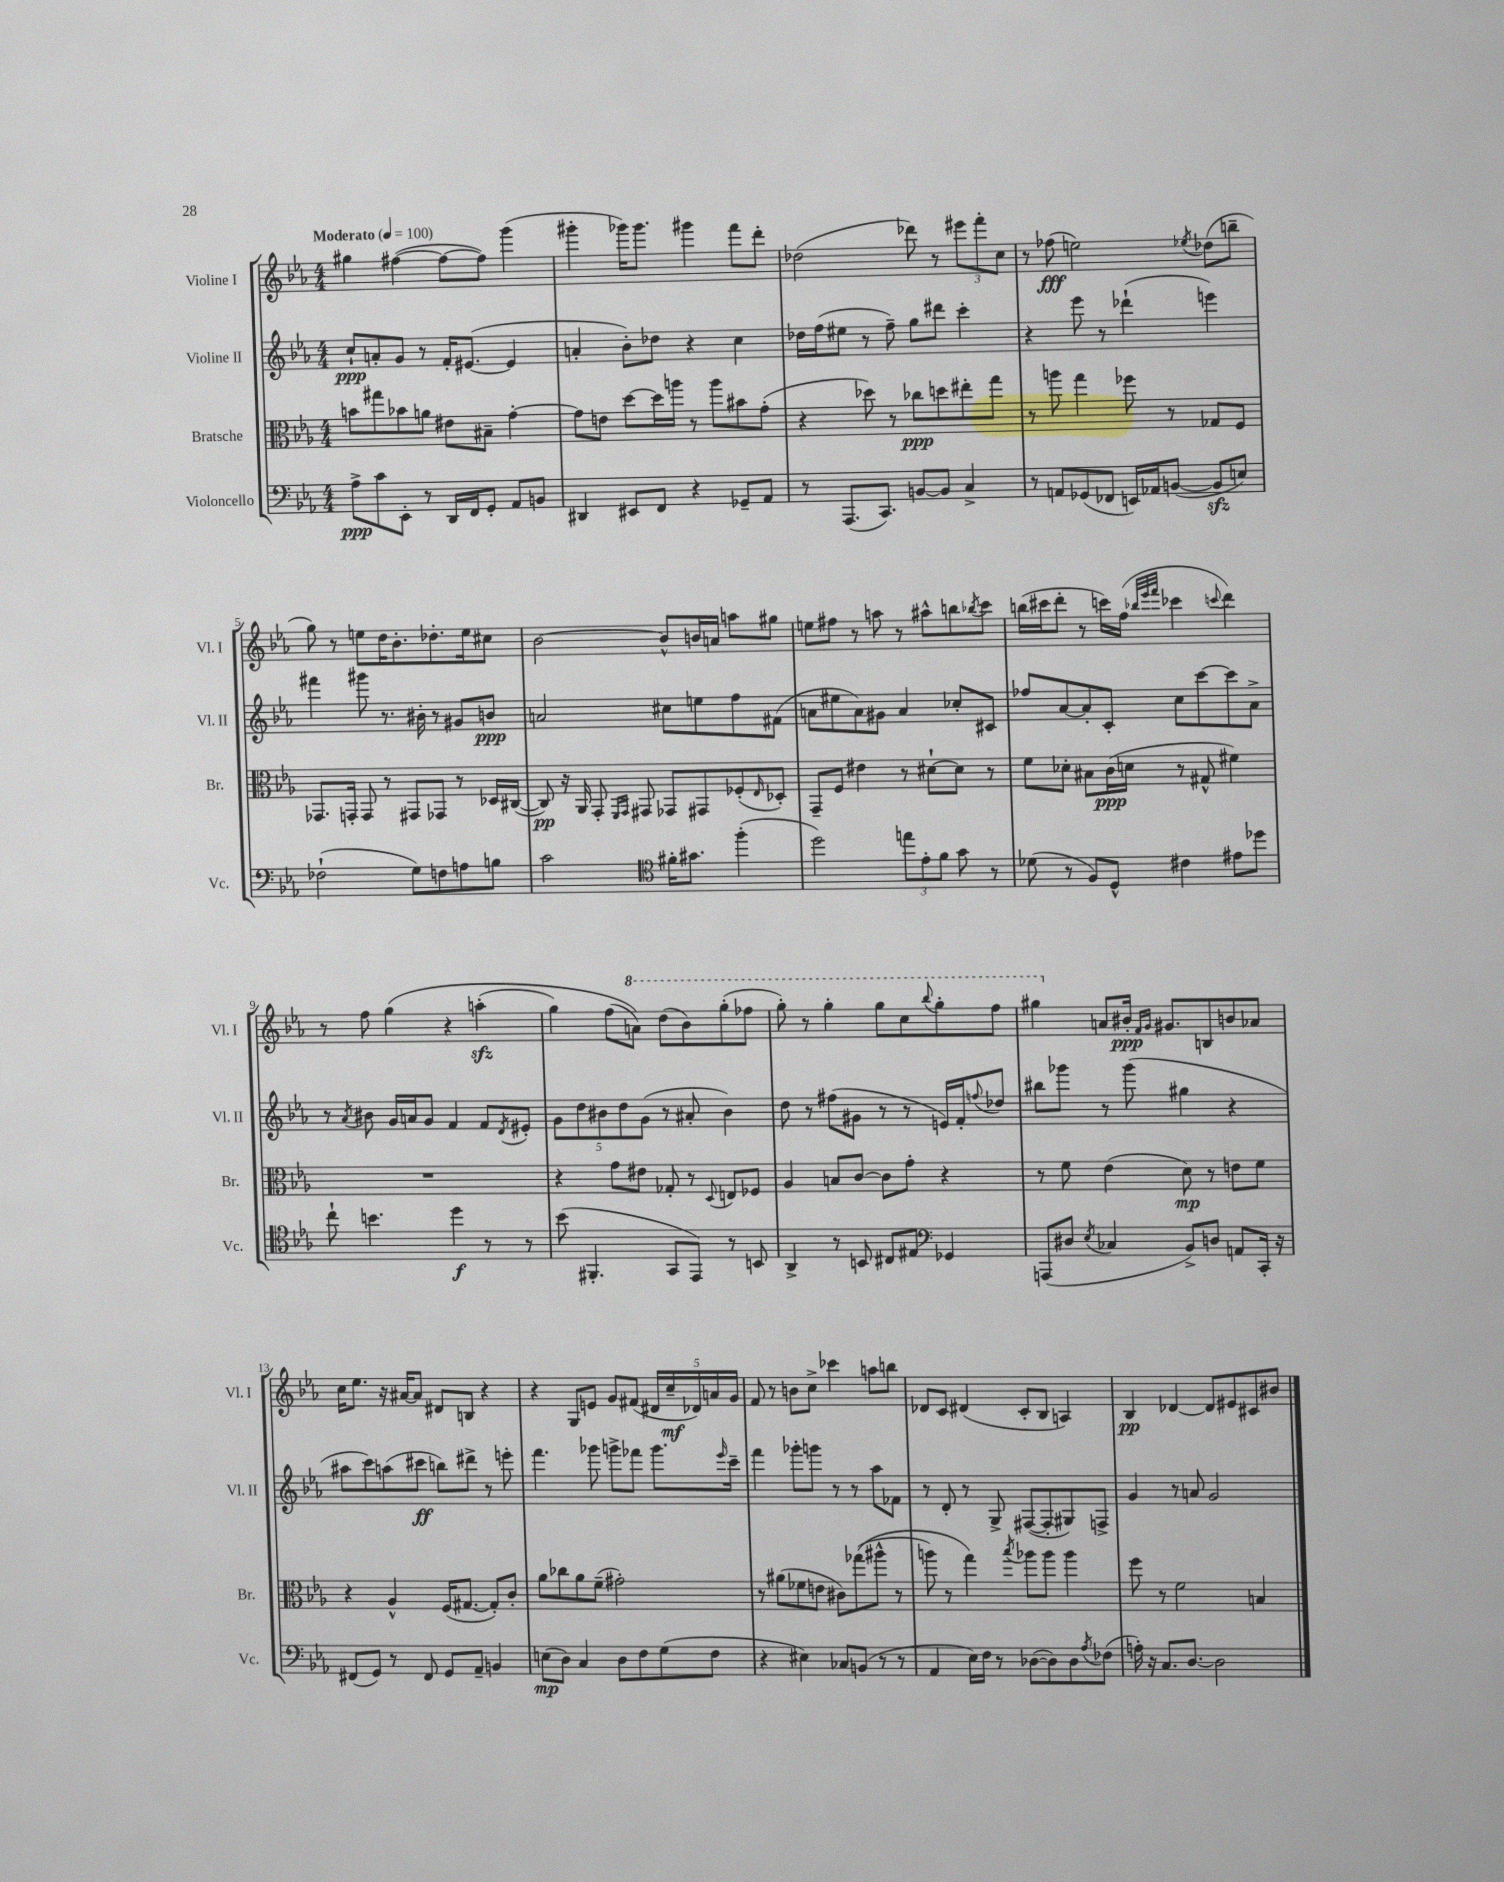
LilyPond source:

<<
\new StaffGroup <<
\new Staff = "s0" \with { instrumentName = "Violine I" shortInstrumentName = "Vl. I" } {
    \clef treble \key ees \major \numericTimeSignature \time 4/4 \tempo "Moderato" 4 = 100
    gis''4 fis''4~( fis''8~ fis''8) g'''4( |
    gis'''4-. ges'''16) ges'''8. gis'''4 f'''8 d'''8-. |
    des''2( des'''8) r8 \tuplet 3/2 { eis'''8 f'''8-. c''8 } |
    r8 fes''8\fff( e''2) \acciaccatura { ees''8 } des''8( b''8-- |
    g''8) r8 e''8 d''16 bes'8.-. des''8.-. e''16 cis''8 |
    bes'2~ bes'8-^ b'16 a'16 a''8 gis''8 |
    e''8 fis''8 r8 a''8 r8 ais''8-^ b''8 \acciaccatura { bes''8 } c'''8 |
    b''16( cis'''16 d'''8-. r8 c'''16) f''16( \grace { bes''32 ees'''32 f'''32 } ces'''4 \appoggiatura { c'''8 } d'''4) |
    r8 f''8 g''4\( r4 a''4-.\sfz( |
    g''4) f''8( \ottava #1 a''8)\) d'''8( bes''8) g'''8-.( fes'''8 |
    g'''8-.) r8 g'''4-. g'''8 c'''8 \appoggiatura { bes'''8 } g'''8-. f'''8 |
    gis'''4 \ottava #0 a'8 bis'16-.\ppp \grace { f'16 g'16 } gis'8. b8 b'8 aes'8 |
    c''16 ees''8. r16 ais'16~ ais'8 dis'8 b8 r4 |
    r4 g8 e'8 g'8 fis'8( \tuplet 5/4 { dis'16 c''16--\mf des'16) a'16 g'16 } |
    f'8 r8 b'8 c''8-> ces'''4 a''8 b''8 |
    des'8 c'8 dis'4( c'8-. bes8 a4) |
    bes4\pp des'4~ des'8 eis'8 cis'8 bis'8 \bar "|." |
}
\new Staff = "s1" \with { instrumentName = "Violine II" shortInstrumentName = "Vl. II" } {
    \clef treble \key ees \major \numericTimeSignature \time 4/4
    c''8-!\ppp a'8-. g'8 r8 f'16-. eis'8.~( eis'4 |
    a'4-. bes'8-.) des''8 r4 c''4 |
    des''16 f''16( eis''8 r8 f''8--) g''8 dis'''8 c'''4-. |
    r4 ees'''8 r8 des'''4-!( e'''4) |
    fis'''4 gis'''8 r8. bis'16-. r8 gis'8 b'8\ppp |
    a'2 cis''8 e''8 f''8 fis'8( |
    a'8 eis''8 a'8) gis'8 a'4 ces''8-. cis'8 |
    fes''8 aes'8~ aes'8-. c'8-. c''8 c'''8~ c'''8 aes'8-> |
    r8 \acciaccatura { aes'8 } bis'8 g'16 a'16 g'8 f'4 f'8 \acciaccatura { d'8 } eis'8-. |
    \tuplet 5/4 { g'8 d''8 bis'8 d''8 g'8( } r8 ais'8-. bis'4) |
    d''8 r8 fis''8( gis'8 r8 r8 e'16) f'16-. \appoggiatura { f''8 } des''8 |
    bis''8 ges'''8 r8 ges'''8( gis''4 r4 |
    ais''8 c'''8) a''8( cis'''8\ff b''8) dis'''8-> r8 e'''8-. |
    f'''4. ges'''8 g'''8-> fes'''8 g'''8. \grace { ees'''16 } c'''16-- |
    f'''4 ges'''8-. g'''8 r8 r8 aes''8 fes'8 |
    r8 d'8-. r8 g8-> fis8~( fis8-. gis8) f8-> |
    g'4 r8 a'8 g'2 \bar "|." |
}
\new Staff = "s2" \with { instrumentName = "Bratsche" shortInstrumentName = "Br." } {
    \clef alto \key ees \major \numericTimeSignature \time 4/4
    b'8 gis''8 bes'8 a'8 eis'8 bis8-- g'4~-. |
    g'8 e'8 d''8~ d''16 a''16 r8 a''8 bis'8 g'8-.( |
    r4 des''8) r8 ces''8\ppp d''8 eis''8-. g''8 |
    r8 a''8 g''4 fes''8 r8 ges8 f8 |
    ges,8. g,16-. g,8 r8 gis,8 ges,8 r8 des16 cis16~( |
    cis8\pp) r16 aes,16 g,8-. \grace { f,16 g,16 } gis,8 ges,8 gis,8 fes8-.( \grace { ees16 } des8-.) |
    g,8-- f8 eis'4 r8 dis'8~-! dis'8 r8 |
    f'8 des'8-. bis8 c'16\ppp( d'16 r8 gis8-^ fis'4) |
    R1 |
    r4 g'8 eis'8 ges8-. r8 \appoggiatura { d8 } e8 fes8 |
    aes4 b8 c'8~ c'8 g'8-. r4 |
    r8 f'8 ees'4( d'8\mp) r8 e'8 f'8 |
    r4 aes4-^ f16( gis8.~ gis8-.) c'8-. |
    aes'8 ces''8 aes'8 f'8--( gis'2-.) |
    r8 ais'8( fes'8 e'8 cis'8) ges''8(\( ais''8-^ r8 |
    a''8) r8 g''4\) \acciaccatura { bes''8 } aes''8 aes''8 aes''4 |
    f''8 r8 f'2 b4 \bar "|." |
}
\new Staff = "s3" \with { instrumentName = "Violoncello" shortInstrumentName = "Vc." } {
    \clef bass \key ees \major \numericTimeSignature \time 4/4
    aes8->\ppp c'8 ees,8-. r8 d,16 f,16 g,8-. aes,8 b,8 |
    dis,4 eis,8 f,8 r4 ges,8-- aes,8 |
    r8 aes,,8.( c,8.) b,8~ b,8 c4-> |
    r8 a,8 ges,8( fes,8 e,16) aes,16 b,8~( b,8\sfz e8) |
    fes2-!( g8) f8 a8 b8 |
    c'2 \clef tenor fis'16-. gis'8. f''4-.( |
    d''2) \tuplet 3/2 { e''8 ees'8-. f'8 } g'8 r8 |
    des'8( r8 f8) d8-^ cis'4 eis'8 des''8 |
    c''8-! b'4. d''4\f r8 r8 |
    bes'8( fis,4.-. g,8 ees,8) r8 b,8 |
    aes,4-> r8 b,8 cis8 eis8 \clef bass ges,4 |
    a,,8( dis8 \acciaccatura { ees8 } ces4 bes,8->) d8 a,8 c,16-. r16 |
    fis,8( g,8) r8 fis,8 g,8 aes,8-- b,4 |
    e8\mp( d8) c4 d8 f8 g8( f8 |
    r4 eis4) ces8 b,8( r8 r8 |
    aes,4 ees16) f16 r8 des8~( des8) des8 \acciaccatura { aes8 } fes8( |
    a16-.) r16 c8. d8.~ d2 \bar "|." |
}
>>
>>
